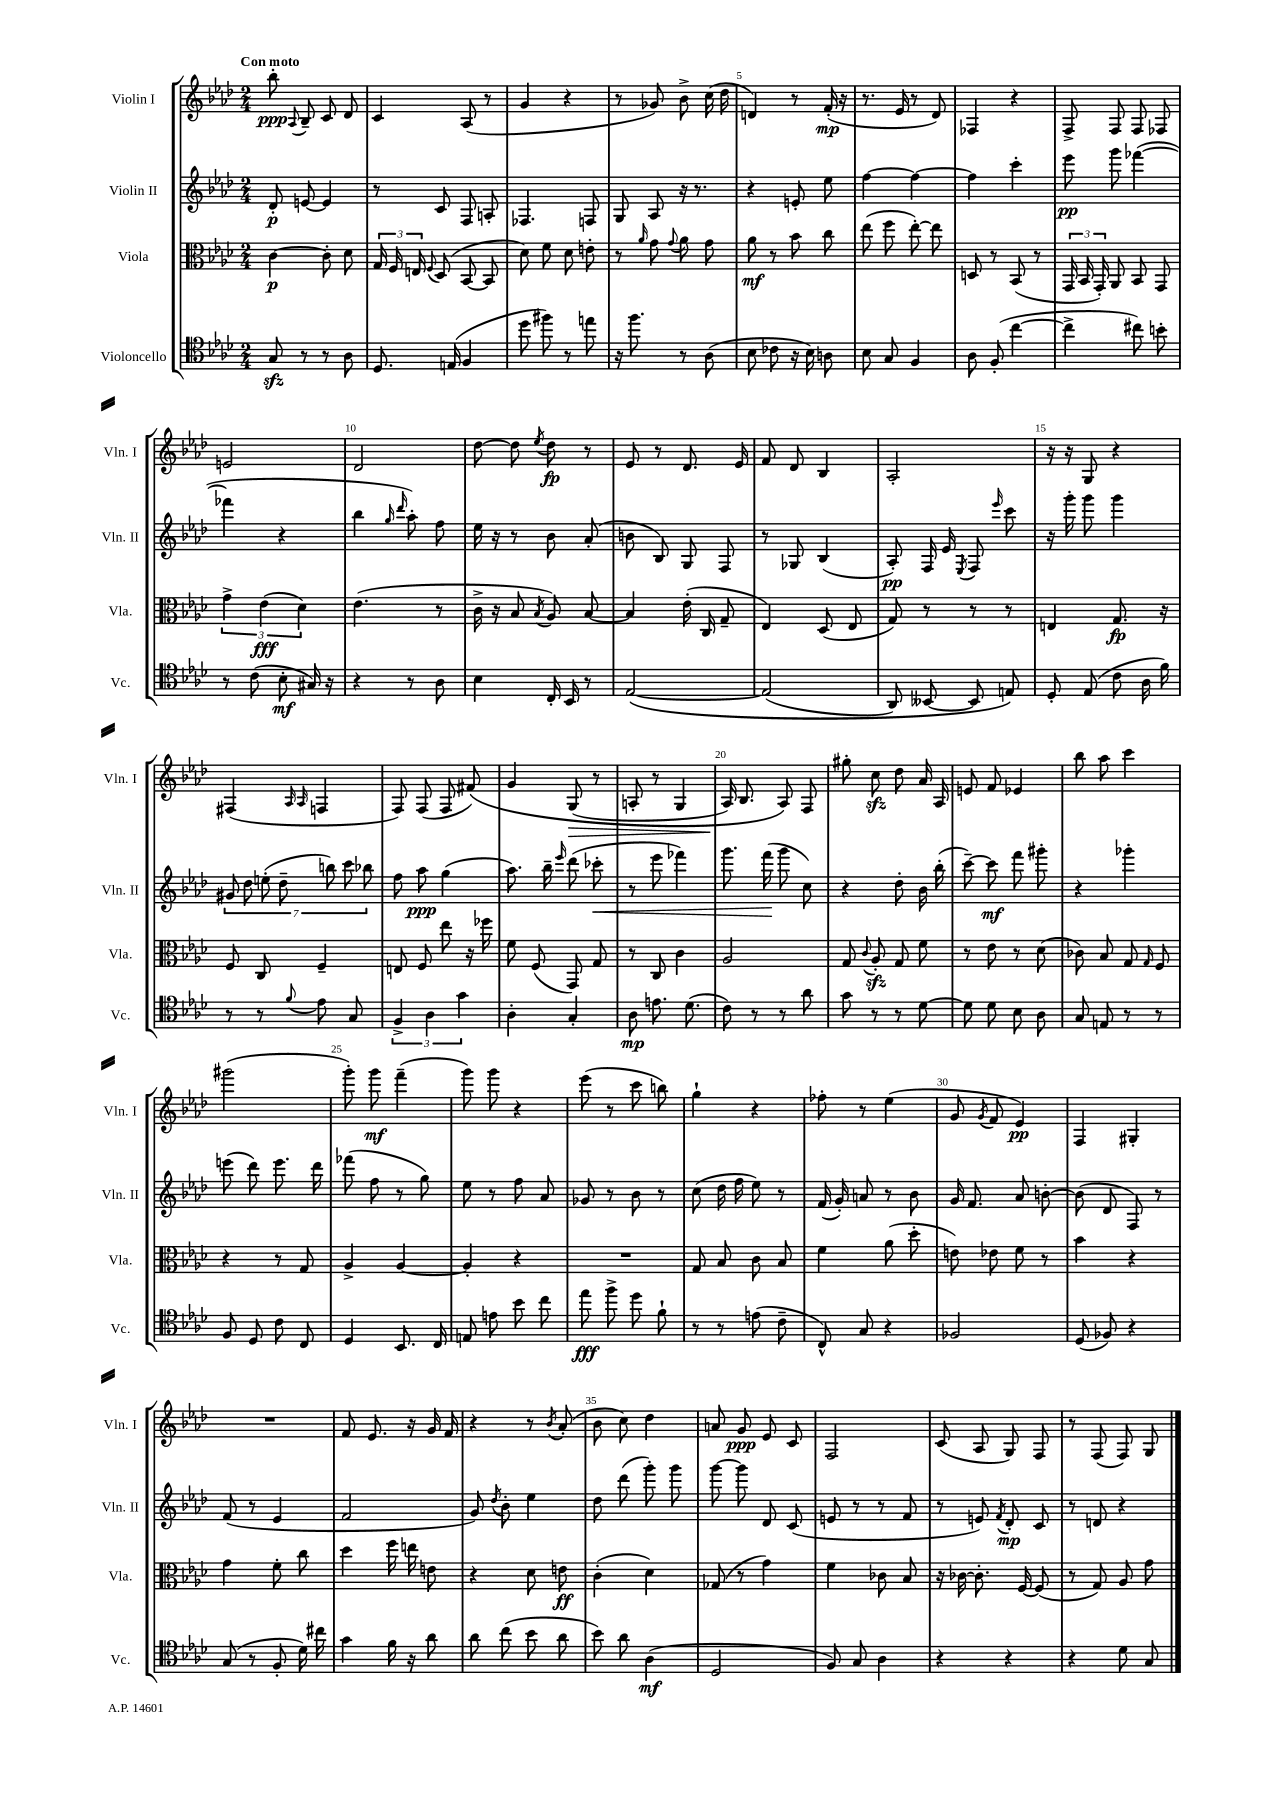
<<
\new StaffGroup <<
\new Staff = "s0" \with { instrumentName = "Violin I" shortInstrumentName = "Vln. I" } {
    \clef treble \key aes \major \numericTimeSignature \time 2/4 \tempo "Con moto"
    \autoBeamOff bes''8-.\ppp \appoggiatura { aes8 } bes8-- c'8 des'8 |
    c'4 aes8( r8 |
    g'4 r4 |
    r8 ges'8) bes'8-> c''16( des''16 |
    d'4) r8 f'16-.\mp( r16 |
    r8. ees'16 r8 des'8) |
    fes4 r4 |
    f8-> f8 f8 fes8 |
    e'2 |
    des'2 |
    des''8~ des''8 \acciaccatura { ees''8 } des''8\fp r8 |
    ees'8 r8 des'8. ees'16 |
    f'8 des'8 bes4 |
    aes2-. |
    r16 r16 g8 r4 |
    fis4( \grace { aes16 aes16 } f4 |
    f8) f8( f8 fis'8)\( |
    g'4 g8\>( r8 |
    a8-. r8 g4 |
    aes16\!) bes8. aes8\) f8 |
    gis''8-. c''8\sfz des''8 aes'16 aes16 |
    e'8 f'8 ees'4 |
    bes''8 aes''8 c'''4 |
    gis'''2( |
    g'''8-.) g'''8\mf f'''4--( |
    g'''8) g'''8 r4 |
    ees'''8( r8 c'''8 b''8) |
    g''4-! r4 |
    fes''8-. r8 ees''4( |
    g'8 \acciaccatura { g'8 } f'8 ees'4\pp) |
    f4 gis4-. |
    R2 |
    f'8 ees'8. r16 g'16 f'16 |
    r4 r8 \acciaccatura { bes'8 } aes'8-.( |
    bes'8 c''8) des''4 |
    a'8 g'8\ppp ees'8 c'8 |
    f2 |
    c'8( aes8 g8) f8 |
    r8 f8( f8) g8 \bar "|." |
}
\new Staff = "s1" \with { instrumentName = "Violin II" shortInstrumentName = "Vln. II" } {
    \clef treble \key aes \major \numericTimeSignature \time 2/4
    \autoBeamOff des'8-.\p e'8~ e'4 |
    r8 c'8 f8 a8-. |
    fes4. f8 |
    g8 aes8 r16 r8. |
    r4 e'8-. ees''8 |
    f''4~ f''4~ |
    f''4 c'''4-. |
    ees'''8\pp g'''8 fes'''4~( |
    fes'''4 r4 |
    bes''4 \grace { g''16 des'''16 } aes''8-.) f''8 |
    ees''16 r16 r8 bes'8 aes'8-.( |
    b'8 bes8) g8 f8 |
    r8 ges8 bes4( |
    aes8-.\pp) f16 ees'16 \acciaccatura { ees8 } f8 \grace { ees'''16 } c'''8 |
    r16 g'''16-. g'''8 g'''4 |
    \tuplet 7/4 { gis'8 des''8 e''8-.( des''8-- b''8) c'''8 bes''8 } |
    f''8 aes''8\ppp g''4( |
    aes''8.) bes''16-- \grace { ees'''16 } des'''8( ces'''8-.\< |
    r8 ees'''8 fes'''4) |
    g'''8. f'''16\!( g'''8 c''8) |
    r4 des''8-. bes'16 bes''16-.( |
    c'''8~--) c'''8\mf f'''8 gis'''8-. |
    r4 ges'''4-. |
    e'''8( des'''8) e'''8. des'''16 |
    fes'''8( f''8 r8 g''8) |
    ees''8 r8 f''8 aes'8 |
    ges'8 r8 bes'8 r8 |
    c''8( des''16 f''16 ees''8) r8 |
    f'16( g'16-.) a'8 r8 bes'8 |
    g'16 f'8. aes'8 b'8~-. |
    b'8( des'8 f8) r8 |
    f'8( r8 ees'4 |
    f'2 |
    g'8) \acciaccatura { des''8 } bes'8-. ees''4 |
    des''8 des'''8( g'''8-.) g'''8 |
    g'''8~ g'''8 des'8 c'8( |
    e'8 r8 r8 f'8 |
    r8 e'8) \acciaccatura { f'8 } des'8-.\mp c'8 |
    r8 d'8 r4 \bar "|." |
}
\new Staff = "s2" \with { instrumentName = "Viola" shortInstrumentName = "Vla." } {
    \clef alto \key aes \major \numericTimeSignature \time 2/4
    \autoBeamOff c'4~\p c'8-. des'8 |
    \tuplet 3/2 { g16 f16 e16 } \appoggiatura { f8 } des8( bes,8~ bes,8 |
    des'8) f'8 des'8 e'8-. |
    r8 \grace { aes'16 } g'8 \appoggiatura { g'8 } aes'8 g'8 |
    aes'8\mf r8 bes'8 c''8 |
    ees''8( f''8 ees''8~-.) ees''8 |
    d8 r8 bes,8( r8 |
    \tuplet 3/2 { g,16 bes,16 g,16-.) } aes,8 bes,8 g,8 |
    \tuplet 3/2 { g'4-> ees'4\fff( des'4) } |
    ees'4.( r8 |
    c'16-> r16 bes8 \acciaccatura { bes8 } aes8) bes8~ |
    bes4 ees'16-.( c16 g8-- |
    ees4) des8( ees8 |
    g8) r8 r8 r8 |
    e4 g8.\fp r16 |
    f8 c8 f4-- |
    e8 f8 ees''8 r16 fes''16 |
    f'8 f8( g,8) g8 |
    r8 c8 c'4 |
    aes2 |
    g8 \appoggiatura { c'8 } aes8-.\sfz g8 f'8 |
    r8 ees'8 r8 des'8( |
    ces'8) bes8 g8 \grace { g16 } f8 |
    r4 r8 g8 |
    aes4-> aes4~ |
    aes4-. r4 |
    R2 |
    g8 bes8 c'8 bes8 |
    f'4 aes'8( des''8-. |
    e'8) ees'8 f'8 r8 |
    bes'4 r4 |
    g'4 f'8-. c''8 |
    des''4 f''16 e''16 e'8 |
    r4 des'8 e'8\ff |
    c'4-.( des'4) |
    ges8( r8 g'4) |
    f'4 ces'8 bes8 |
    r16 ces'16~ ces'8.-. f16~ f8( |
    r8 g8) aes8 g'8 \bar "|." |
}
\new Staff = "s3" \with { instrumentName = "Violoncello" shortInstrumentName = "Vc." } {
    \clef tenor \key aes \major \numericTimeSignature \time 2/4
    \autoBeamOff g8\sfz r8 r8 aes8 |
    des8. e16( f4 |
    des''8 fis''8) r8 e''8 |
    r16 f''8. r8 aes8( |
    bes8 ces'8 r16 bes16) a8 |
    bes8 g8 f4 |
    aes8 f8-.( c''4~ |
    c''4-> cis''8) b'8-. |
    r8 c'8( bes8-.\mf gis16) r16 |
    r4 r8 aes8 |
    bes4 c16-. bes,16 r8 |
    ees2~\( |
    ees2( |
    aes,8) beses,8~ beses,8 e8\) |
    des8-. ees8( c'8 aes16 f'16) |
    r8 r8 \appoggiatura { f'8 } ees'8 g8 |
    \tuplet 3/2 { f4-> aes4 g'4 } |
    aes4-. g4-. |
    aes8\mp e'8. des'8.( |
    c'8) r8 r8 aes'8 |
    g'8 r8 r8 des'8~ |
    des'8 des'8 bes8 aes8 |
    g8 e8 r8 r8 |
    f8 des8 c'8 c8 |
    des4 bes,8. c16 |
    e8 e'8 bes'8 c''8 |
    ees''8\fff f''8-> des''8 f'8-! |
    r8 r8 e'8( c'8-- |
    c8-^) g8 r4 |
    fes2 |
    des8( fes8) r4 |
    g8( r8 f8-. des'16) cis''16 |
    g'4 f'16 r16 aes'8 |
    aes'8 c''8( bes'8 aes'8 |
    bes'8) aes'8 aes4\mf( |
    des2 |
    f8) g8 aes4 |
    r4 r4 |
    r4 des'8 g8 \bar "|." |
}
>>
>>
\layout { \context { \Score \override BarNumber.break-visibility = ##(#f #t #t) barNumberVisibility = #(every-nth-bar-number-visible 5) } }
